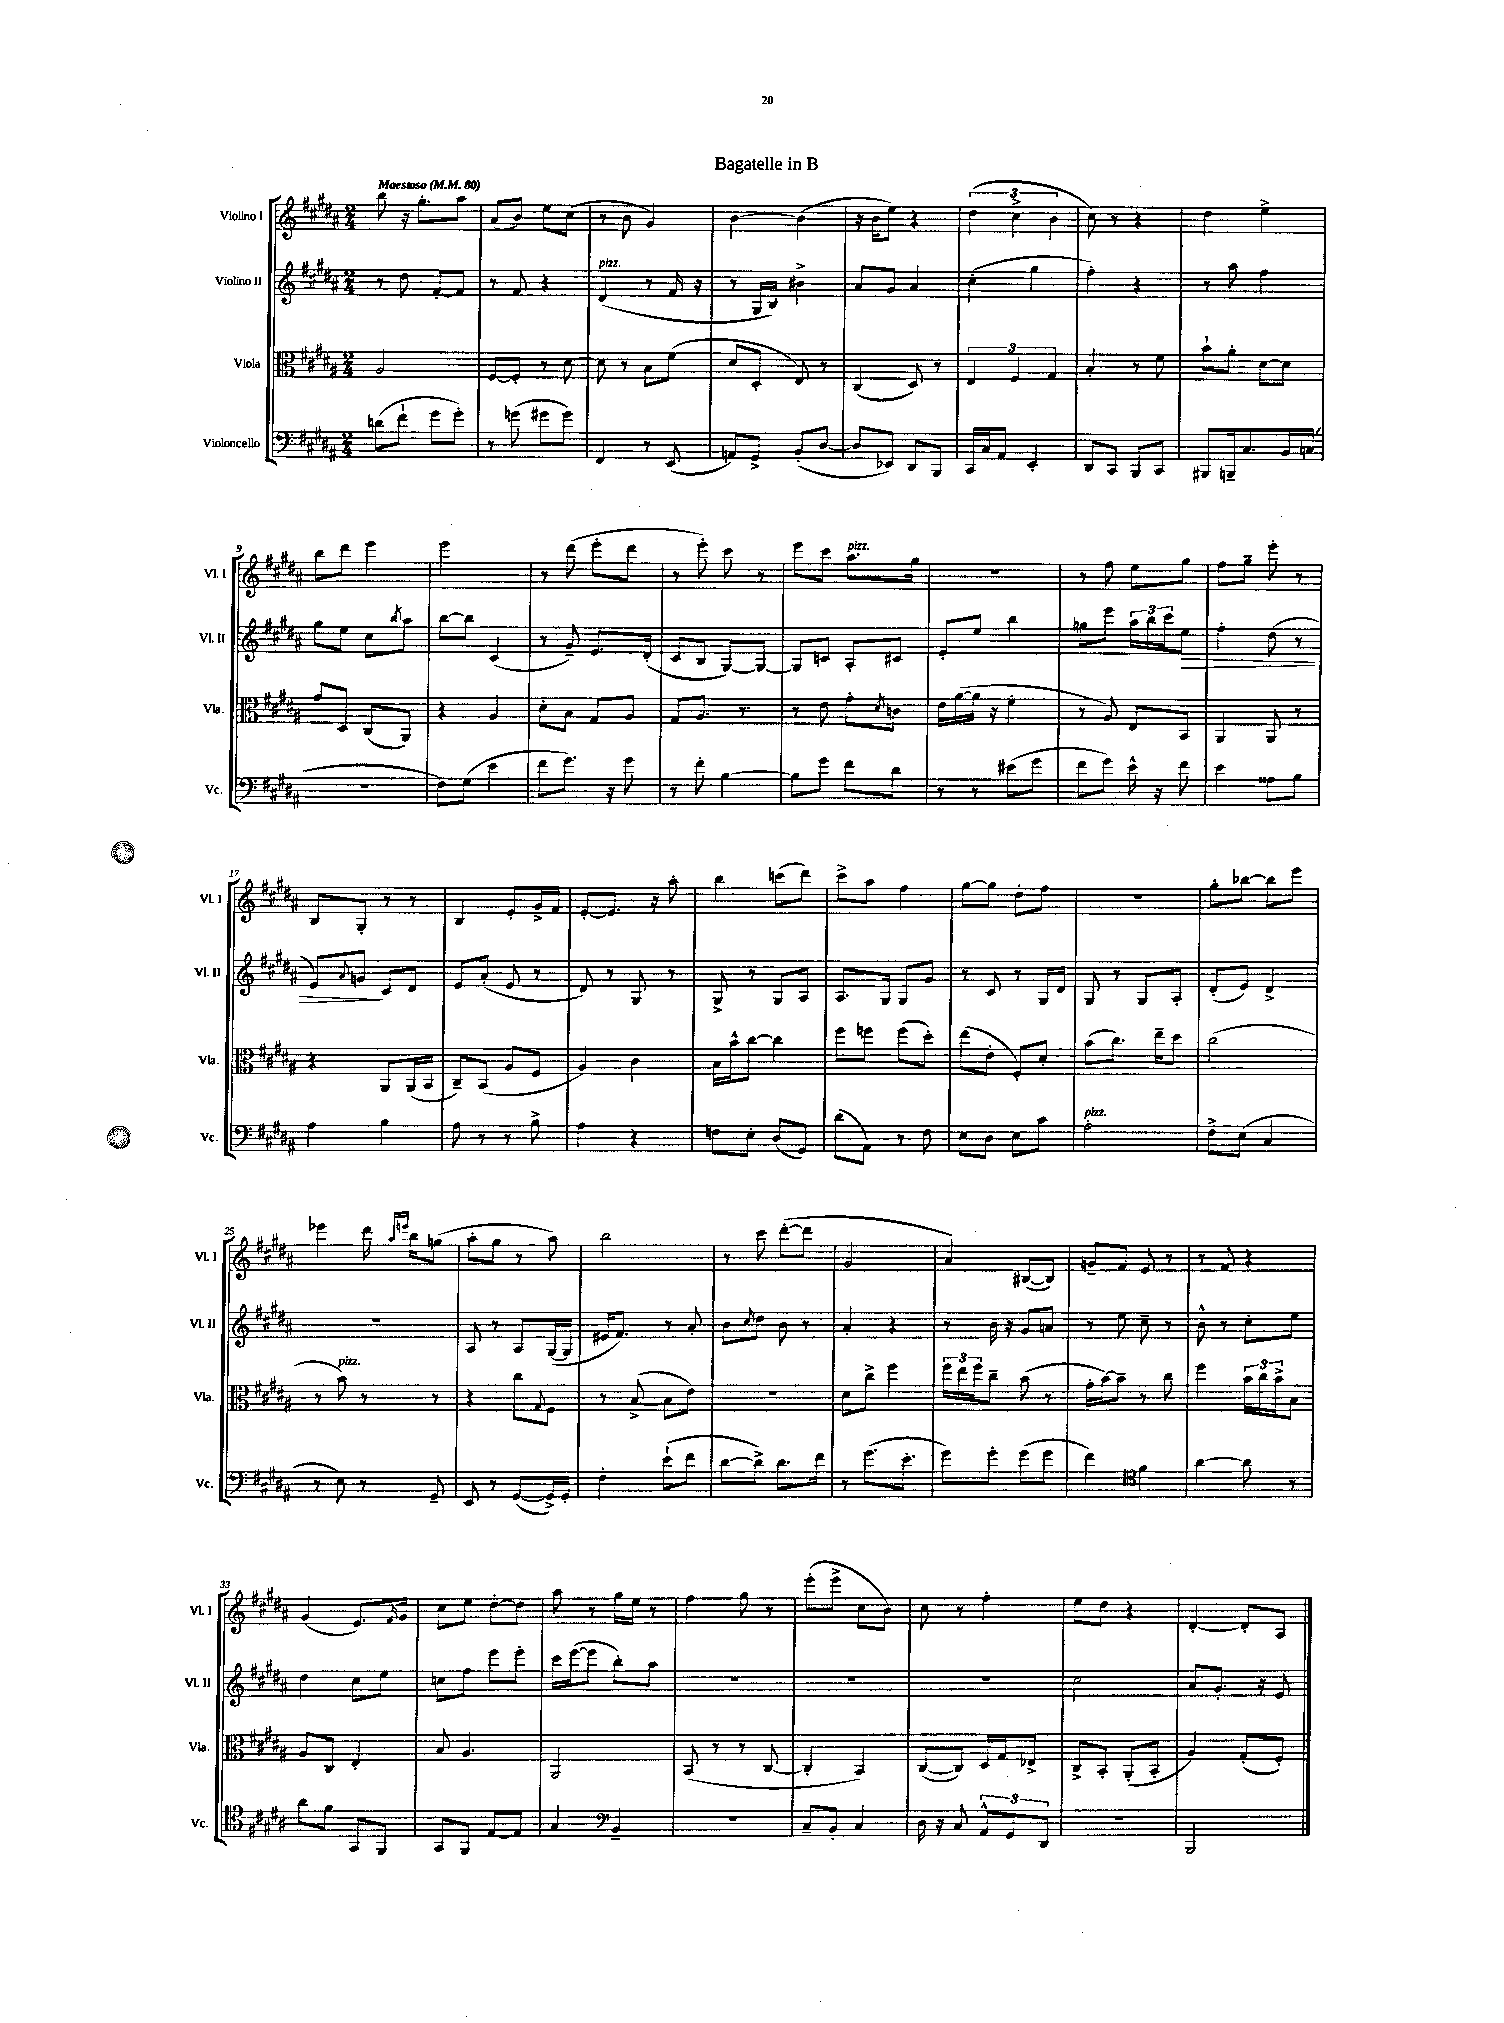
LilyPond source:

\header { title = "Bagatelle in B" }
<<
\new StaffGroup <<
\new Staff = "s0" \with { instrumentName = "Violino I" shortInstrumentName = "Vl. I" } {
    \clef treble \key b \major \numericTimeSignature \time 2/4 \tempo "Maestoso" 4 = 80
    b''8 r16 gis''8.-. ais''8 |
    ais'8( b'8) e''8 cis''8( |
    r8 b'8 gis'4) |
    b'4~ b'4( |
    r16 b'16 e''8) r4 |
    \tuplet 3/2 { dis''4( cis''4-> b'4 } |
    cis''8) r8 r4 |
    dis''4 e''4-> |
    b''8 dis'''8 e'''4 |
    e'''2 |
    r8 dis'''8( e'''8-. dis'''8 |
    r8 e'''8-.) cis'''8 r8 |
    e'''8 cis'''8 ais''8.^\markup { \italic "pizz." } gis''16 |
    R2 |
    r8 fis''8 e''8 gis''8 |
    fis''8 gis''8-- e'''8-. r8 |
    b8 gis8-. r8 r8 |
    b4 e'8-. gis'16-> fis'16 |
    e'8~-. e'8. r16 ais''8-. |
    b''4 c'''8( dis'''8) |
    cis'''8-> ais''8 fis''4 |
    gis''8~ gis''8 dis''8-. fis''8 |
    R2 |
    gis''8-. bes''8~ bes''8 e'''8 |
    ees'''4 dis'''16 \grace { ais''16 e'''16 } b''16 g''8( |
    ais''8-. gis''8 r8 ais''8) |
    b''2 |
    r8 cis'''8 dis'''8~-.( dis'''8 |
    gis'2 |
    ais'4) bis8~( bis8) |
    g'8-- fis'8 e'8 r8 |
    r8 fis'8 r4 |
    gis'4( e'8.) \grace { fis'16 } gis'16 |
    cis''8 e''8 dis''8~-. dis''8 |
    ais''8 r8 gis''16 e''16 r8 |
    fis''4 gis''8 r8 |
    e'''8-.( e'''8-> cis''8 b'8) |
    cis''8 r8 fis''4-. |
    e''8 dis''8 r4 |
    dis'4~-. dis'8-. ais8 \bar "|." |
}
\new Staff = "s1" \with { instrumentName = "Violino II" shortInstrumentName = "Vl. II" } {
    \clef treble \key b \major \numericTimeSignature \time 2/4
    r8 dis''8 fis'8~-. fis'8 |
    r8 fis'8 r4 |
    dis'4^\markup { \italic "pizz." }( r8 fis'16 r16 |
    r8 gis16 b16) bis'4-> |
    ais'8 gis'8 ais'4 |
    cis''4-.( gis''4 |
    fis''4-.) r4 |
    r8 ais''8 fis''4 |
    gis''8 e''8 cis''8 \acciaccatura { b''8 } ais''8 |
    b''8~ b''8 cis'4( |
    r8 gis'8--) e'8. dis'16-.( |
    cis'8 b8 gis8~) gis8~ |
    gis8 c'8 ais8-. cis'8 |
    e'8-. e''8 b''4 |
    g''8 e'''8 \tuplet 3/2 { ais''16 b''16 cis'''16 } e''8\> |
    fis''4-. dis''8( r8 |
    e'8) \appoggiatura { ais'8 } g'8\! cis'8 dis'8 |
    e'8 ais'8-.( e'8 r8 |
    dis'8) r8 gis8 r8 |
    gis8-> r8 gis8 ais8 |
    ais8. gis16 gis8 gis'8 |
    r8 cis'8 r8 gis16 dis'16 |
    gis8 r8 gis8 ais8-. |
    dis'8-.( e'8) dis'4-> |
    r2 |
    ais8 r8 ais8 gis16~( gis16 |
    eis'16 fis'8.) r8 ais'8-. |
    b'8 \grace { cis''16 } dis''8 b'8 r8 |
    ais'4-. r4 |
    r8 b'16 r16 gis'8 a'8 |
    r8 e''8 cis''8-- r8 |
    b'8-^ r8 cis''8-. e''8 |
    dis''4 cis''8 e''8 |
    c''8 fis''8 e'''8 e'''8-. |
    cis'''16 e'''16~( e'''8 b''8-.) ais''8 |
    R2 |
    R2 |
    R2 |
    cis''2 |
    ais'8 gis'8.-. r16 e'8 \bar "|." |
}
\new Staff = "s2" \with { instrumentName = "Viola" shortInstrumentName = "Vla." } {
    \clef alto \key b \major \numericTimeSignature \time 2/4
    ais2 |
    fis8~ fis8-. r8 dis'8~ |
    dis'8 r8 b8 fis'8( |
    dis'8 dis8-. e8) r8 |
    cis4( dis8) r8 |
    \tuplet 3/2 { e4 fis4 gis4 } |
    b4-. r8 fis'8 |
    b'8-! ais'8-. dis'8~ dis'8 |
    gis'8 dis8 cis8( ais,8) |
    r4 ais4 |
    dis'8-. b8 gis8 ais8 |
    gis8 ais8. r8. |
    r8 e'8 gis'8-. \acciaccatura { dis'8 } c'8 |
    e'16 ais'16~( ais'16 r16 fis'4-. |
    r8 ais8) e8 b,8 |
    ais,4 ais,8 r8 |
    r4 ais,8 ais,16( b,16 |
    cis8--) b,8( ais8 fis8 |
    ais4) cis'4 |
    b16 b'16-^ cis''8~ cis''4 |
    fis''8 f''8 f''8( dis''8-.) |
    e''8( e'8-. fis8-.) dis'8-. |
    b'8( cis''8.) e''16-- dis''8 |
    cis''2( |
    r8 b'8^\markup { \italic "pizz." }) r8 r8 |
    r4 cis''8 \appoggiatura { gis8 } fis8 |
    r8 b8~->( b8 e'8) |
    R2 |
    dis'8 cis''8-> fis''4 |
    \tuplet 3/2 { fis''16 e''16 fis''16 } cis''8-- b'8( r8 |
    gis'16-. b'16~) b'8-- r8 cis''8 |
    fis''4 \tuplet 3/2 { b'16 cis''16 b'16-> } b8 |
    ais8 cis8 e4-. |
    b8 ais4. |
    ais,2 |
    b,8( r8 r8 cis8~ |
    cis4-. b,4) |
    cis8~( cis8) dis16 gis16 ees8-> |
    cis8-> b,8-. ais,8-.( b,8-. |
    ais4) gis8-.( fis8-.) \bar "|." |
}
\new Staff = "s3" \with { instrumentName = "Violoncello" shortInstrumentName = "Vc." } {
    \clef bass \key b \major \numericTimeSignature \time 2/4
    d'8( fis'8-! gis'8 gis'8-.) |
    r8 g'8( gis'8 gis'8) |
    fis,4 r8 e,8( |
    a,8) gis,8-> b,8-.( dis8~ |
    dis8 ees,8) dis,8 b,,8 |
    cis,16 cis16 ais,8 e,4-. |
    dis,8 cis,8 b,,8 cis,8 |
    bis,,8 b,,16-- cis8. b,16 c16( |
    r2 |
    fis8) gis8( e'4 |
    fis'8 gis'8.) r16 gis'8 |
    r8 fis'8-. b4~ |
    b8 gis'8 fis'8 dis'8 |
    r8 r8 eis'8( gis'8 |
    fis'8 gis'8) e'16-^ r16 fis'8 |
    e'4 aisis8 b8 |
    ais4 b4 |
    ais8 r8 r8 b8-> |
    ais4 r4 |
    f8 e8-. dis8( gis,8) |
    dis'8( ais,8) r8 fis8 |
    e8 dis8 e8 cis'8 |
    ais2-.^\markup { \italic "pizz." } |
    fis8-> e8( cis4 |
    r8 e8) r8 gis,8-- |
    e,8 r8 gis,8~( gis,16->) gis,16-. |
    fis4-. e'8-!( fis'8 |
    dis'8~ dis'8->) dis'8. fis'16 |
    r8 gis'8.( e'8.-. |
    gis'8) gis'8-. gis'8( gis'8 |
    fis'4) \clef tenor fis'4 |
    ais'4~ ais'8 r8 |
    ais'8 fis'8 gis,8 fis,8 |
    gis,8 fis,8 e8~ e8 |
    gis4 \clef bass b,4-- |
    r2 |
    cis8-- b,8-. cis4 |
    dis16 r16 cis8 \tuplet 3/2 { ais,8-^ gis,8 dis,8 } |
    R2 |
    b,,2 \bar "|." |
}
>>
>>
